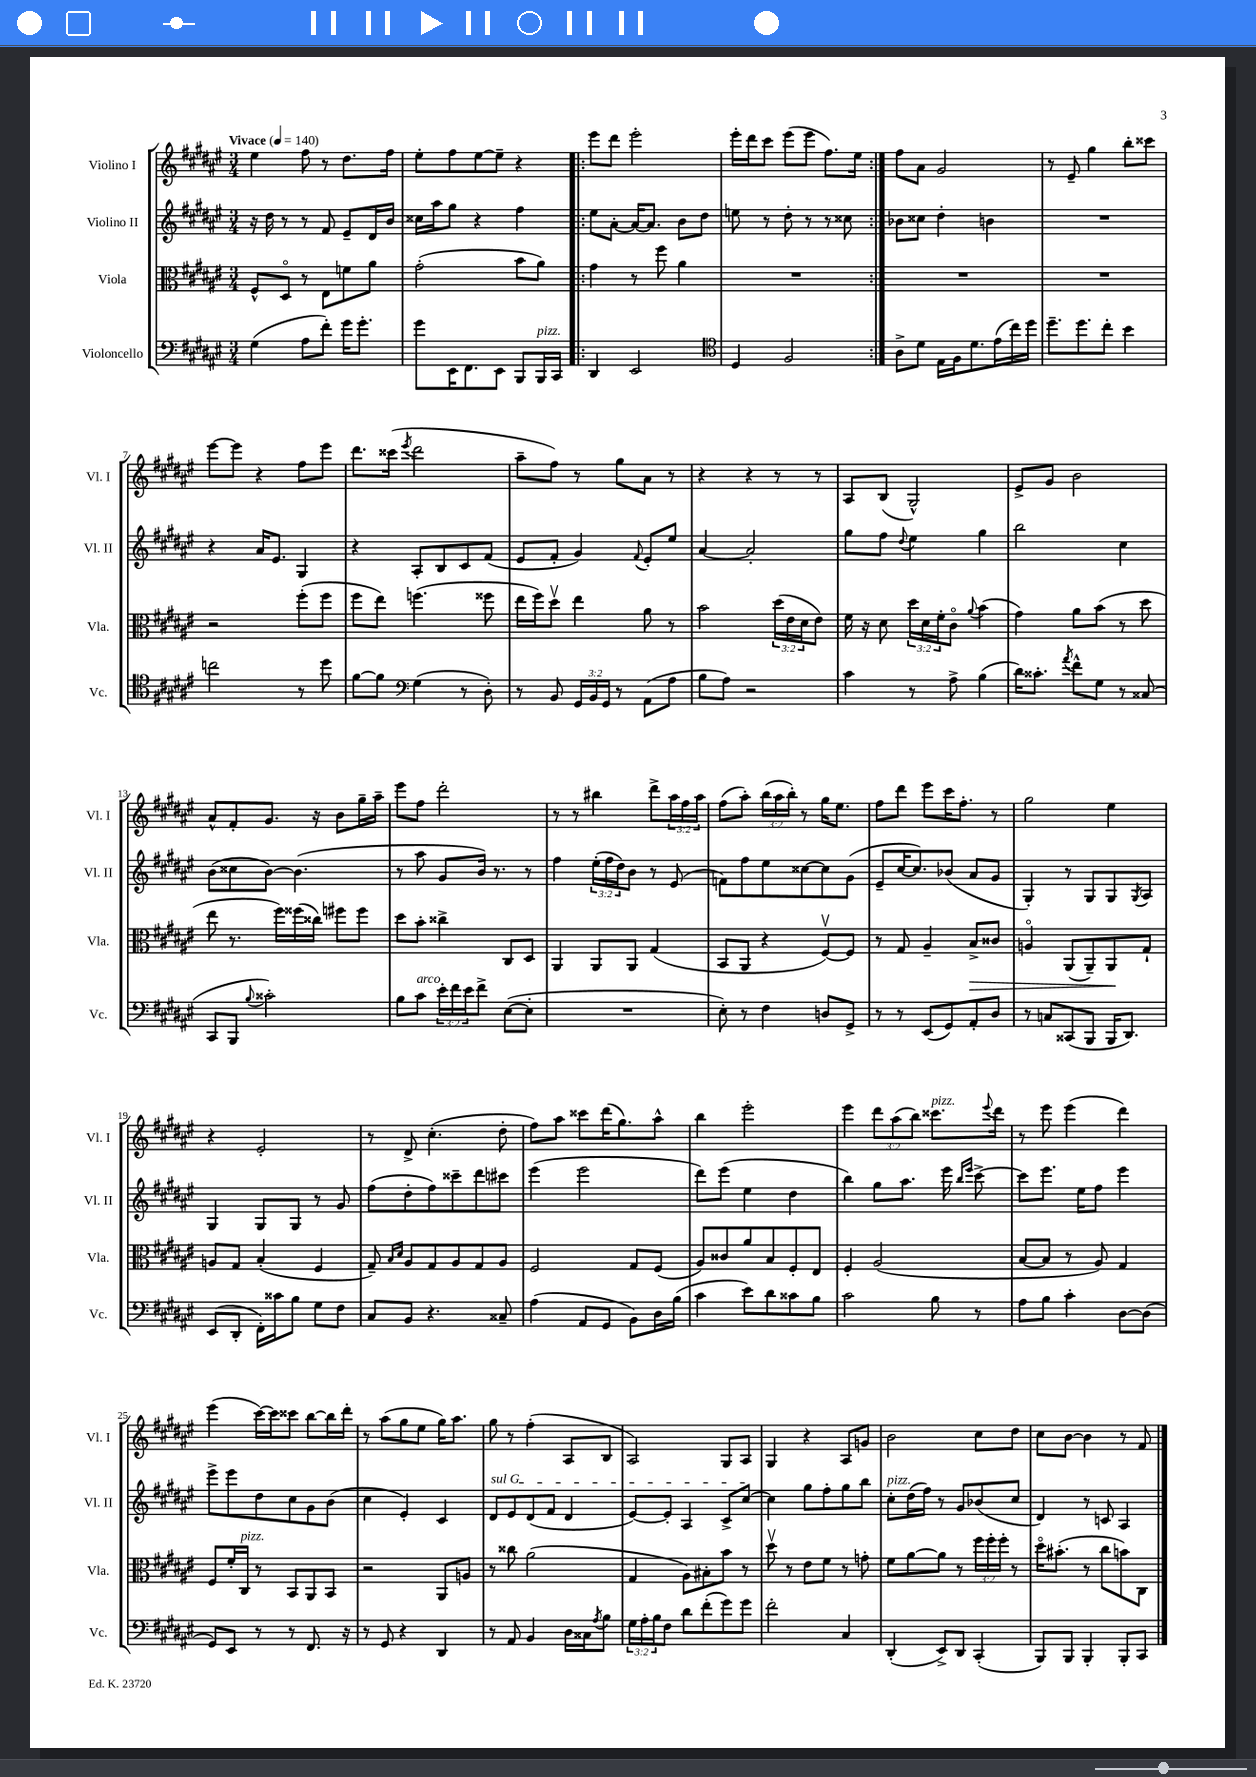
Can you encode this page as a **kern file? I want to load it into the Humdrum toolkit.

**kern	**kern	**kern	**kern
*staff4	*staff3	*staff2	*staff1
*clefF4	*clefC3	*clefG2	*clefG2
*k[f#c#g#d#a#e#]	*k[f#c#g#d#a#e#]	*k[f#c#g#d#a#e#]	*k[f#c#g#d#a#e#]
*M3/4	*M3/4	*M3/4	*M3/4
*MM140	*MM140	*MM140	*MM140
(4G#	8F#^^	16r	4ee#
.	.	16dd#	.
.	8D#o	8r	.
8A#	8r	8r	8ff#
8f#')	8E#	8f#	8r
16g#	8f	8e#~	8.dd#
8.g#'	.	.	.
.	8a#	16d#	.
.	.	16b	16ff#
=	=	=	=
8g#	(2g#'	16cc##	8ee#'
.	.	16aa#	.
16EE#	.	8gg#	8ff#
8.FF#	.	.	.
.	.	4r	[8ee#
8EE#	.	.	8ee#~]
8BBB	8b	4ff#	4r
16BBB	8a#)	.	.
16CC#	.	.	.
=!|:	=!|:	=!|:	=!|:
4DD#	4g#	8ee#	8eee#
.	.	[8a#'	8ddd#
2EE#	8r	16a#_	2eee#'
.	.	8.a#]	.
.	8ff#	.	.
.	4a#	8b	.
.	.	8dd#	.
=	=	=	=
*clefC4	*	*	*
4D#	2.r	8ee	16eee#'
.	.	.	16ddd#
.	.	8r	8ccc#
2F#	.	8dd#'	(8eee#
.	.	8r	8eee#
.	.	8r	8.ff#)
.	.	8cc##	.
.	.	.	16ee#
=:|!	=:|!	=:|!	=:|!
8A#^	2.r	8b-	8ff#
8d#	.	8cc##	8a#
16E#	.	4dd#'	2g#
16F#	.	.	.
8.d#	.	.	.
.	.	4b	.
(16e#	.	.	.
16cc#)	.	.	.
16dd#	.	.	.
=	=	=	=
8.dd#~	2.r	2.r	8r
.	.	.	8e#~
8.dd#	.	.	.
.	.	.	4gg#
8cc#'	.	.	.
4b	.	.	8bb'
.	.	.	8ccc##
=	=	=	=
2cc	2r	4r	[8eee#
.	.	.	8eee#]
.	.	16a#	4r
.	.	8.e#	.
8r	(8ff#'	4G#	8ff#
8dd#	8ff#	.	8eee#
=	=	=	=
[8f#	8ff#	4r	8.ddd#
8f#]	8ee#)	.	.
.	.	.	(16ccc##
*clefF4	*	*	*
.	.	.	8qeee#
(4G#	(4.ff	8A#'	2ddd#
.	.	8B	.
8r	.	8c#	.
8D#')	8ff##	(8f#	.
=	=	=	=
8r	16ee#	8e#	8aa#~
.	16ff#)	.	.
8BB	8dd#v	8f#'	8ff#)
24GG#	4ee#	4g#)	8r
24BB	.	.	.
24GG#	.	.	.
8r	.	.	8gg#
.	.	8qqf#	.
(8AA#	8a#	8e#'	8a#
8A#	8r	8ee#	8r
=	=	=	=
8B	2b	[4a#	4r
8A#)	.	.	.
2r	.	2a#']	4r
.	(24dd#	.	8r
.	24e#	.	.
.	24d#	.	.
.	8e#)	.	8r
=	=	=	=
4c#	16f#	8gg#	8A#
.	16r	.	.
.	8d#	8ff#	(8B
.	.	8qqdd#	.
8r	24dd#	4ee#	2G#^^)
.	24d#	.	.
.	24f#'	.	.
8A#^	8c#o	.	.
.	8qqa#	.	.
(4B	(4b	4gg#	.
=	=	=	=
16d#)	4g#)	2bb	8e#^
8.c##'	.	.	.
.	.	.	8g#
8qa#	.	.	.
8f#^^	8a#	.	2b
8G#	(8b	.	.
8r	8r	4cc#	.
(8C##	8dd#	.	.
=	=	=	=
8CC#	8ee#	(8b	8a#^^
8BBB	8.r	8cc##	8f#'
8qqB	.	.	.
2c##')	.	[8b)	8.g#
.	16ff#)	.	.
.	(16ff##	(4.b]	.
.	16cc##)	.	16r
.	8ff#	.	8b
.	8ff#	.	16gg#~
.	.	.	16aa#~
=	=	=	=
8B	8dd#	8r	8eee#
8c#	8b'	8aa#	8ff#
24e#'	4cc##^	8g#	2ddd#'
24f#	.	.	.
24e#	.	.	.
8f#^	.	16b)	.
.	.	8.r	.
([8E#	8C#	.	.
8E#']	8D#	8r	.
=	=	=	=
2.r	4AA#	4ff#	8r
.	.	.	8r
.	8AA#	(24ee#'	4bb#
.	.	24ff#	.
.	.	24dd#)	.
.	8AA#	8b	.
.	(4G#	8r	8ddd#^
.	.	(8e#	24aa#
.	.	.	24ff#
.	.	.	24aa#
=	=	=	=
8E#')	8BB	8f)	(8ff#
8r	8AA#	8ff#	8aa#')
4F#	4r	8ee#	(24bb
.	.	.	24aa#
.	.	.	24bb')
.	.	[8cc##	8r
8D	[8F#v)	8cc##]	16gg#
.	.	.	8.ee#
8GG#^	8F#]	(8g#	.
=	=	=	=
8r	8r	8e#~	8ff#
8r	8G#	[16cc#	8ddd#
.	.	8.cc#])	.
(8EE#	4A#~	.	8eee#
8GG#)	.	(8b-	16ccc#
.	.	.	8.ff#'
8AA#'	8B^	8a#	.
8D#	8c##	8g#	8r
=	=	=	=
8r	4Ao	4G#')	2gg#
8C	.	.	.
(8CC##	(8AA#	8r	.
8BBB	8AA#~)	8G#	.
16BBB	8AA#	8G#	4ee#
8.DD#)	.	.	.
.	.	8qG#	.
.	8G#`	8A#	.
=	=	=	=
(8EE#	8A	4G#	4r
8DD#'	8G#	.	.
16FF#')	(4B'	8G#	2e#'
16c##	.	.	.
8B	.	8G#	.
8G#	4F#	8r	.
8F#	.	8g#	.
=	=	=	=
8C#	8G#~)	(8ff#	8r
.	16qqB	.	.
.	16qqd#	.	.
8BB	8A#	8dd#'	8d#^
4.r	8G#	8ff#)	(4.cc#'
.	8A#	8ccc##~	.
.	8G#	8ddd#	.
8C##~	8A#	8ccc#	8dd#'
=	=	=	=
(4A#	2F#	(4eee#	8ff#)
.	.	.	8aa#
8AA#	.	2eee#	8ccc##
8GG#	.	.	(16ddd#
.	.	.	8.gg#)
8BB)	8G#	.	.
16D#	(8F#	.	8aa#^^
(16B	.	.	.
=	=	=	=
4c#	8A#)	8ddd#)	4bb
.	8c##	(8eee#	.
8e#)	8a#	4ee#	2eee#'
8d#	8B	.	.
8c##	8F#'	4dd#	.
8B	8E#	.	.
=	=	=	=
2c#	4F#'	4bb)	4eee#
.	(2A#	8gg#	12ddd#
.	.	.	(12aa#
.	.	8.aa#	.
.	.	.	12bb)
8B	.	.	8.ccc##
.	.	16eee#	.
.	.	16qqbb	.
.	.	16qqeee#	.
8r	.	[8ccc#^	.
.	.	.	8qqeee#
.	.	.	16ddd#
=	=	=	=
8A#	[8B	8ccc#]	8r
8B	8B]	8.eee#	8eee#
4c#'	8r	.	(4eee#
.	.	16ee#	.
.	8A#)	8ff#	.
[8D#	4G#	4eee#	4ddd#)
(8D#]	.	.	.
=	=	=	=
8GG#)	8F#	8eee#^	(4eee#
8EE#	16f#'	8eee#	.
.	16C#	.	.
8r	8r	8dd#	[16ccc#)
.	.	.	16ccc#]
8r	8BB	8cc#	8ccc##
8.FF#	8AA#	8g#	[8bb
.	8BB	(8b	16bb]
16r	.	.	16ddd#'
=	=	=	=
8r	2r	4cc#	8r
8GG#	.	.	(8aa#
4r	.	4e#')	8gg#
.	.	.	8ee#
4DD#	8AA#	4c#	16gg#)
.	.	.	8.aa#
.	8A	.	.
=	=	=	=
8r	8r	8d#	8gg#
8AA#	8cc##	8e#	8r
4BB	(2a#	(8d#	(4ff#'
.	.	8f#	.
16D#	.	4d#	8A#
16C##	.	.	.
8qA#	.	.	.
8B	.	.	8B
=	=	=	=
24G#	4G#	[8e#)	2A#)
24A#'	.	.	.
24B	.	.	.
8F#	.	8e#']	.
8d#	8A#)	4A#	.
(8f#'	8B#'	.	.
8g#)	8b	8c#^	8G#
8g#	8r	[8cc#	8A#
=	=	=	=
2f#'	8dd#v	4cc#]	4G#
.	8r	.	.
.	8e#	8gg#	4r
.	8f#	8ff#'	.
4C#	8r	8gg#	8A#
.	8g'	8bb	8g
=	=	=	=
(4DD#'	8f#	8cc#'	2b
.	[8a#	(16dd#	.
.	.	16ff#)	.
8EE#^)	8a#]	8r	.
8DD#	8r	8g#	.
(4CC#'	24ff#	(8b-	8cc#
.	24ff#'	.	.
.	24ff#'	.	.
.	8r	8cc#	8dd#
=	=	=	=
8BBB)	16dd#o	4d#)	8cc#
.	(8.b#'	.	.
8BBB	.	.	[8b
4BBB'	8r	8r	4b]
.	8cc#	8c	.
8BBB'	8b)	4A#	8r
8CC#	8C#	.	8f#
==	==	==	==
*-	*-	*-	*-
